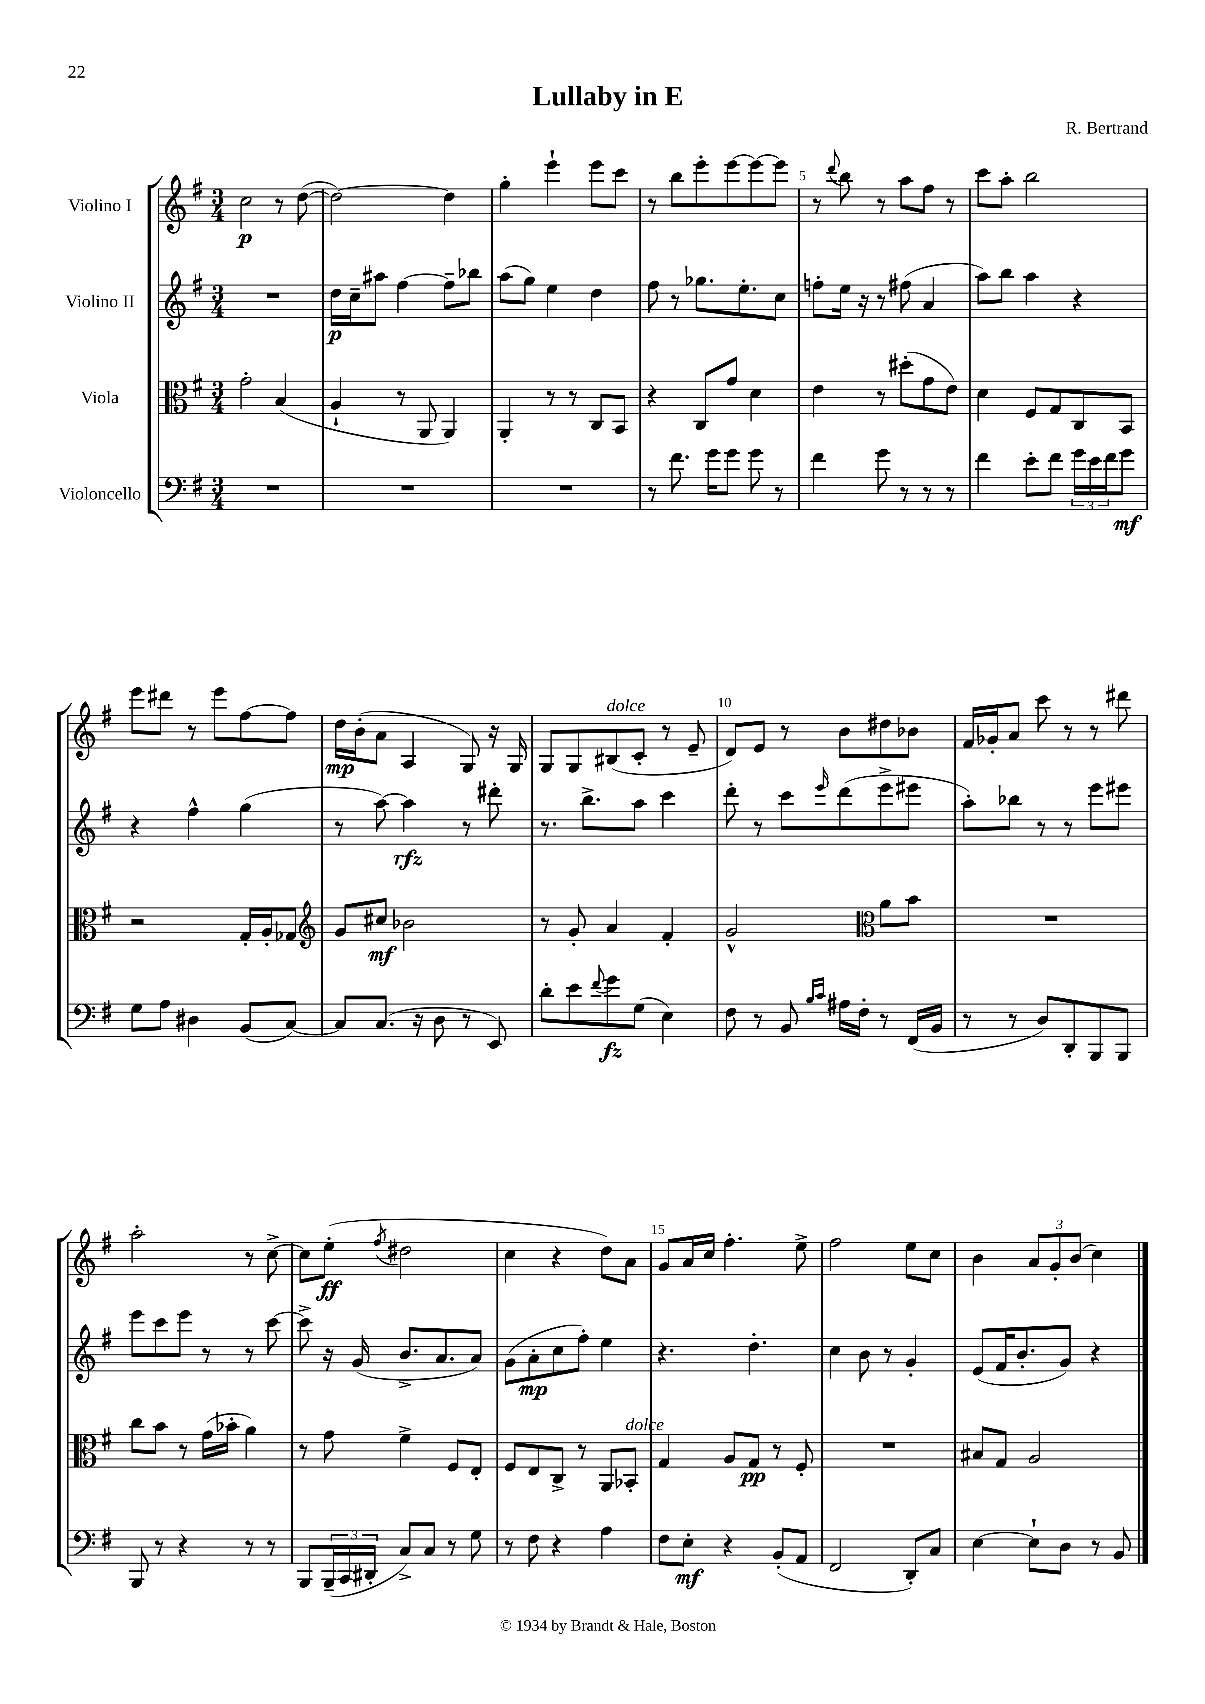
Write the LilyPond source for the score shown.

\header { title = "Lullaby in E" composer = "R. Bertrand" }
<<
\new StaffGroup <<
\new Staff = "s0" \with { instrumentName = "Violino I" } {
    \clef treble \key g \major \numericTimeSignature \time 3/4
    c''2\p r8 d''8~( |
    d''2~) d''4 |
    g''4-. e'''4-! e'''8 c'''8 |
    r8 b''8 e'''8-. e'''8~ e'''8~ e'''8 |
    r8 \appoggiatura { d'''8 } b''8 r8 a''8 fis''8 r8 |
    c'''8 a''8-. b''2 |
    e'''8 dis'''8 r8 e'''8 fis''8~ fis''8 |
    d''16\mp b'16-.( a'8 a4 g8) r16 g16 |
    g8 g8 bis8^\markup { \italic "dolce" }( c'8-. r8 e'8-- |
    d'8) e'8 r8 b'8 dis''8 bes'8 |
    fis'16 ges'16-. a'8 c'''8 r8 r8 dis'''8 |
    a''2-. r8 c''8~-> |
    c''8 e''8-.\ff( \acciaccatura { fis''8 } dis''2 |
    c''4 r4 d''8) a'8 |
    g'8 a'16 c''16 fis''4.-. e''8-> |
    fis''2 e''8 c''8 |
    b'4 \tuplet 3/2 { a'8 g'8-. b'8( } c''4) \bar "|." |
}
\new Staff = "s1" \with { instrumentName = "Violino II" } {
    \clef treble \key g \major \numericTimeSignature \time 3/4
    R2. |
    d''16\p c''16-- ais''8 fis''4~ fis''8-- bes''8 |
    a''8( g''8) e''4 d''4 |
    fis''8 r8 ges''8. e''8.-. c''8 |
    f''8-. e''16 r16 r8 fis''8( a'4 |
    a''8) b''8 a''4 r4 |
    r4 fis''4-^ g''4( |
    r8 a''8~) a''4\rfz r8 dis'''8-. |
    r8. b''8.-> a''8 c'''4 |
    d'''8-. r8 c'''8 \grace { e'''16 } d'''8( e'''8-> eis'''8 |
    a''8-.) bes''8 r8 r8 e'''8 eis'''8 |
    e'''8 c'''8 e'''8 r8 r8 c'''8~ |
    c'''8-> r16 g'16( b'8.-> a'8. a'8) |
    g'8( a'8-.\mp c''8 fis''8-.) e''4 |
    r4. d''4.-. |
    c''4 b'8 r8 g'4-. |
    e'8( fis'16 b'8.-. g'8) r4 \bar "|." |
}
\new Staff = "s2" \with { instrumentName = "Viola" } {
    \clef alto \key g \major \numericTimeSignature \time 3/4
    g'2-. b4( |
    a4-! r8 a,8 a,4) |
    a,4-. r8 r8 c8 b,8 |
    r4 c8 g'8 d'4 |
    e'4 r8 dis''8-.( g'8 e'8) |
    d'4 fis8 g8 c8 b,8 |
    r2 g16-. a16-. ges8 |
    \clef treble g'8 cis''8\mf bes'2 |
    r8 g'8-. a'4 fis'4-. |
    g'2-^ \clef alto a'8 b'8 |
    R2. |
    c''8 b'8 r8 g'16( bes'16-. a'4) |
    r8 g'8 fis'4-> fis8 e8-. |
    fis8 e8 c8-> r8 a,8 bes,8-.^\markup { \italic "dolce" } |
    g4 a8 g8\pp r8 fis8-. |
    R2. |
    bis8 g8 a2 \bar "|." |
}
\new Staff = "s3" \with { instrumentName = "Violoncello" } {
    \clef bass \key g \major \numericTimeSignature \time 3/4
    R2. |
    R2. |
    R2. |
    r8 fis'8. g'16 g'8 g'8 r8 |
    fis'4 g'8 r8 r8 r8 |
    fis'4 e'8-. fis'8 \tuplet 3/2 { g'16 e'16 fis'16 } g'8\mf |
    g8 a8 dis4 b,8( c8~) |
    c8 c8.( r16 d8 r8 e,8) |
    d'8-. e'8 \appoggiatura { fis'8 } g'8\fz g8( e4) |
    fis8 r8 b,8 \grace { b16 c'16 } ais16 fis16-. r8 fis,16( b,16 |
    r8 r8 d8) d,8-. b,,8 b,,8 |
    b,,8 r8 r4 r8 r8 |
    b,,8 \tuplet 3/2 { b,,16--( c,16 dis,16-. } c8->) c8 r8 g8 |
    r8 fis8 r4 a4 |
    fis8 e8-.\mf r4 b,8-.( a,8 |
    fis,2 d,8-.) c8 |
    e4~ e8-! d8 r8 b,8 \bar "|." |
}
>>
>>
\layout { \context { \Score \override BarNumber.break-visibility = ##(#f #t #t) barNumberVisibility = #(every-nth-bar-number-visible 5) } }
